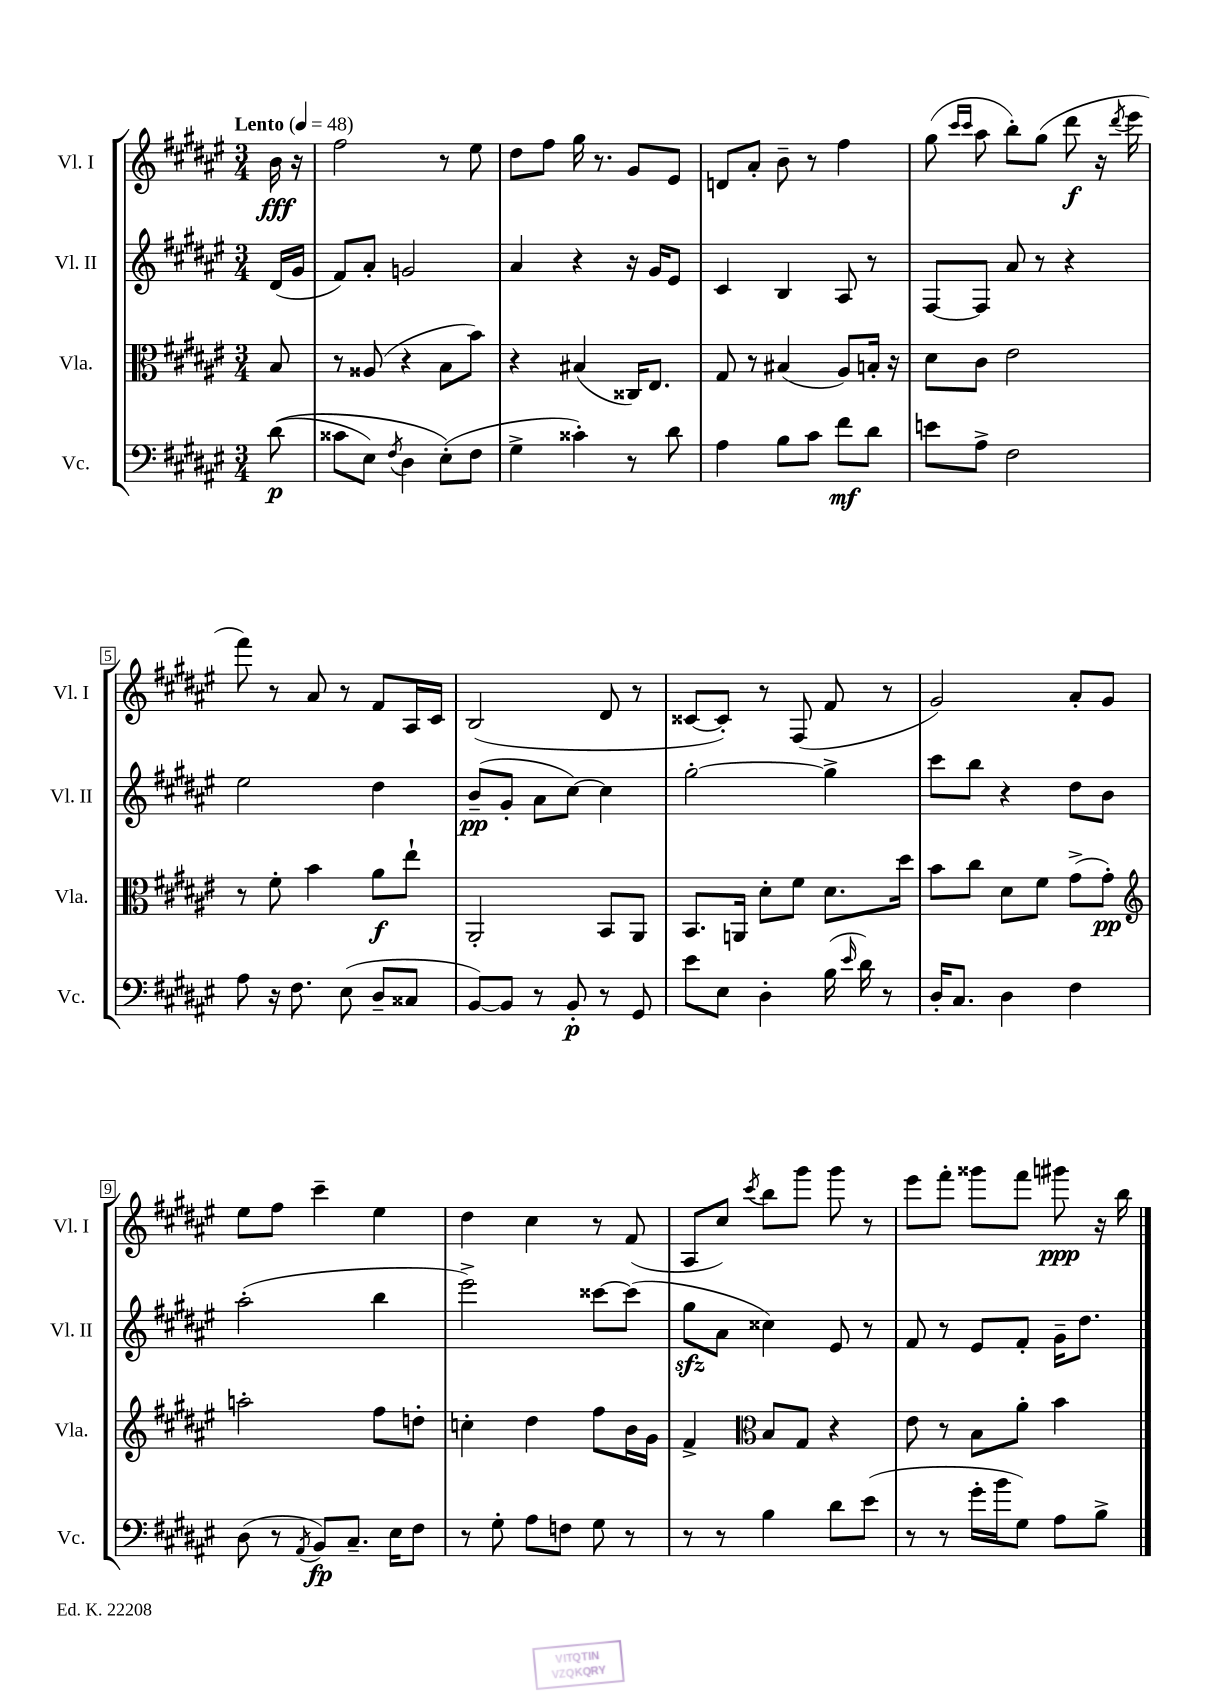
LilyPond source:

<<
\new StaffGroup <<
\new Staff = "s0" \with { instrumentName = "Vl. I" shortInstrumentName = "Vl. I" } {
    \clef treble \key fis \major \numericTimeSignature \time 3/4 \partial 8 \tempo "Lento" 4 = 48
    \autoBeamOff b'16\fff r16 |
    fis''2 r8 eis''8 |
    dis''8[ fis''8] gis''16 r8. gis'8[ eis'8] |
    d'8[ ais'8]-. b'8-- r8 fis''4 |
    gis''8( \grace { cis'''16[ cis'''16] } ais''8 b''8[-.) gis''8]( dis'''8\f r16 \acciaccatura { dis'''8 } eis'''16 |
    fis'''8) r8 ais'8 r8 fis'8[ ais16 cis'16] |
    b2( dis'8 r8 |
    cisis'8[~ cisis'8]-.) r8 fis8( fis'8 r8 |
    gis'2) ais'8[-. gis'8] |
    eis''8[ fis''8] cis'''4-- eis''4 |
    dis''4 cis''4 r8 fis'8( |
    ais8[ cis''8]) \acciaccatura { cis'''8 } b''8[ gis'''8] gis'''8 r8 |
    eis'''8[ fis'''8]-. gisis'''8[ fis'''8] gis'''8\ppp r16 b''16 \bar "|." |
}
\new Staff = "s1" \with { instrumentName = "Vl. II" shortInstrumentName = "Vl. II" } {
    \clef treble \key fis \major \numericTimeSignature \time 3/4 \partial 8
    \autoBeamOff dis'16[( gis'16] |
    fis'8[) ais'8]-. g'2 |
    ais'4 r4 r16 gis'16[ eis'8] |
    cis'4 b4 ais8 r8 |
    fis8[~ fis8] ais'8 r8 r4 |
    eis''2 dis''4 |
    b'8[--\pp( gis'8]-. ais'8[ cis''8]~) cis''4 |
    gis''2~-. gis''4-> |
    cis'''8[ b''8] r4 dis''8[ b'8] |
    ais''2-.( b''4 |
    eis'''2->) cisis'''8[~ cisis'''8]( |
    gis''8[\sfz ais'8] cisis''4) eis'8 r8 |
    fis'8 r8 eis'8[ fis'8]-. gis'16[-- dis''8.] \bar "|." |
}
\new Staff = "s2" \with { instrumentName = "Vla." shortInstrumentName = "Vla." } {
    \clef alto \key fis \major \numericTimeSignature \time 3/4 \partial 8
    \autoBeamOff b8 |
    r8 aisis8( r4 b8[ b'8]) |
    r4 bis4( cisis16[) eis8.] |
    gis8 r8 bis4( ais8[) b16]-. r16 |
    dis'8[ cis'8] eis'2 |
    r8 fis'8-. b'4 ais'8[\f eis''8]-! |
    ais,2-. b,8[ ais,8] |
    b,8.[ a,16] dis'8[-. fis'8] dis'8.[ dis''16] |
    b'8[ cis''8] dis'8[ fis'8] gis'8[->( gis'8]-.\pp) |
    \clef treble a''2-. fis''8[ d''8]-. |
    c''4-. dis''4 fis''8[ b'16 gis'16] |
    fis'4-> \clef alto b8[ gis8] r4 |
    eis'8 r8 b8[ ais'8]-. b'4 \bar "|." |
}
\new Staff = "s3" \with { instrumentName = "Vc." shortInstrumentName = "Vc." } {
    \clef bass \key fis \major \numericTimeSignature \time 3/4 \partial 8
    \autoBeamOff dis'8\p(\( |
    cisis'8[ eis8]) \acciaccatura { fis8 } dis4 eis8[-.(\) fis8] |
    gis4-> cisis'4-.) r8 dis'8 |
    ais4 b8[ cis'8] fis'8[\mf dis'8] |
    e'8[ ais8]-> fis2 |
    ais8 r16 fis8. eis8( dis8[-- cisis8] |
    b,8[~) b,8] r8 b,8-.\p r8 gis,8 |
    eis'8[ eis8] dis4-. b16( \grace { eis'16 } dis'16) r8 |
    dis16[-. cis8.] dis4 fis4 |
    dis8( r8 \acciaccatura { ais,8 } b,8[\fp) cis8.]-- eis16[ fis8] |
    r8 gis8-. ais8[ f8] gis8 r8 |
    r8 r8 b4 dis'8[ eis'8]( |
    r8 r8 gis'16[-. b'16 gis8]) ais8[ b8]-> \bar "|." |
}
>>
>>
\layout { \context { \Score \override BarNumber.stencil = #(make-stencil-boxer 0.1 0.3 ly:text-interface::print) } }
